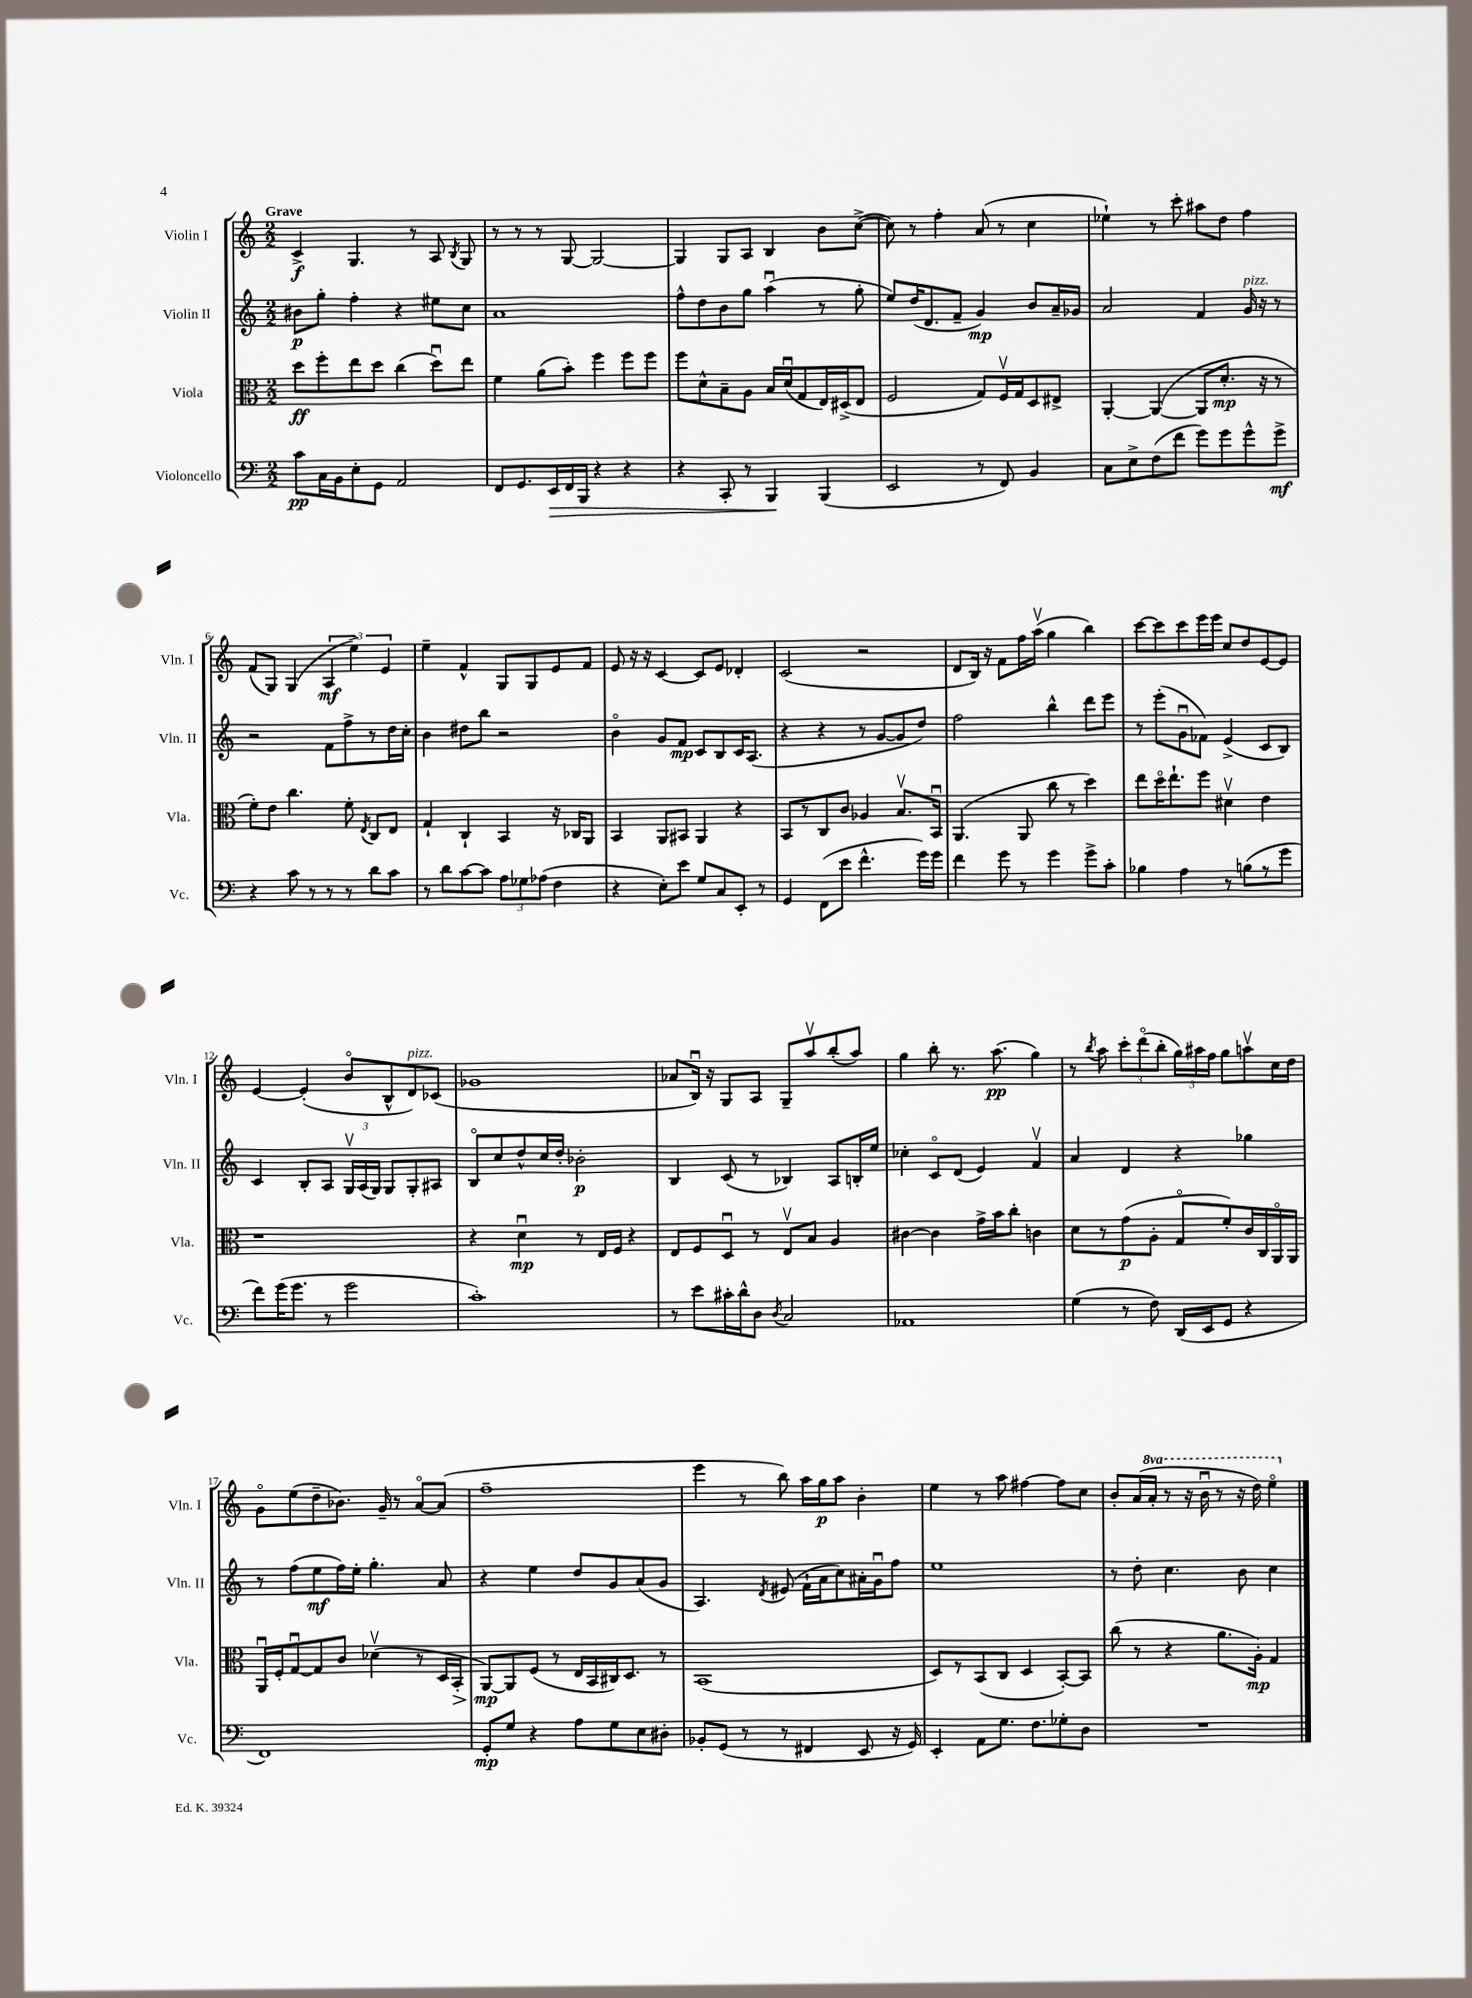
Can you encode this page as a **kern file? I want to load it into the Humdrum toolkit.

**kern	**kern	**kern	**kern
*staff4	*staff3	*staff2	*staff1
*clefF4	*clefC3	*clefG2	*clefG2
*k[]	*k[]	*k[]	*k[]
*M2/2	*M2/2	*M2/2	*M2/2
8c	8dd	8b#	4c^
16C	8ff'	8gg'	.
16BB	.	.	.
8E'	8ee	4ff'	4.G
8GG	8dd	.	.
2AA	(4cc	4r	.
.	.	.	8r
.	8ddu)	8ee#	8A
.	.	.	8qB
.	8ee	8cc	8G
=	=	=	=
8FF	4f	1a	8r
8.GG	.	.	8r
.	(8a	.	8r
16EE	.	.	.
16FF	8b')	.	[8G
16BBB	.	.	.
4r	4ff	.	2G_
4r	8ff	.	.
.	8ff	.	.
=	=	=	=
4r	8ff	8ff^^	4G]
.	8d^^	8dd	.
8CC'	8B~	8b	8G
8r	8A	8gg	8A
4BBB	16B	(4aau	4B
.	(16du	.	.
.	8G	.	.
(4BBB	16E)	8r	8b
.	(16D#^	.	.
.	8E	8gg'	([8cc^
=	=	=	=
2EE	2F	8ee)	8cc])
.	.	(16dd	8r
.	.	8.d	.
.	.	.	4ff'
.	.	8f~	.
8r	8G)	4g)	(8a
8FF)	16Fv	.	8r
.	16G	.	.
4BB	8D	8b	4cc
.	8E#^	16a~	.
.	.	16g-	.
=	=	=	=
8C	[4AA'	2a	4ee-`)
8E^	.	.	.
(8F	(4AA_	.	8r
8f	.	.	8ccc'
8g)	8AA]	4f	8aa#
8g	8.d'	.	8dd
8g^^	.	16g	4ff
.	16r	16r	.
8g^	8r	8r	.
=	=	=	=
4r	8f')	2r	(8f
.	8e	.	8G)
8c	4.cc	.	(4G
8r	.	.	.
8r	.	8f	6A
8r	8f'	8ff^	.
.	.	.	6ee^)
.	8qE	.	.
8d	8C	8r	.
.	.	.	6e
8c	8E	16dd	.
.	.	16cc'	.
=	=	=	=
8r	4G`	4b	4ee~
8d	.	.	.
[8c	4C`	8dd#	4f^^
8c]	.	8bb	.
12A	4BB	2r	8G
12G-	.	.	.
.	.	.	8G
(12A-	.	.	.
4F	16r	.	8e
.	16C-	.	.
.	8AA	.	8f
=	=	=	=
4r	4BB	4bo	8e
.	.	.	16r
.	.	.	16r
8E')	8AA	8g	[4c
8e	8BB#	8f	.
8G	4AA	8c	8c]
8C	.	8B	8e
8EE'	4r	16c	4d-'
.	.	(8.A	.
8r	.	.	.
=	=	=	=
4GG	8BB	4r	(2c
.	8r	.	.
(8FF	8C	4r	.
8e	8c	.	.
4.f^^	4A-	8r	2r
.	.	[8g	.
.	8.Bv	8g]	.
16g)	.	8dd)	.
16g	16BBu	.	.
=	=	=	=
4f	(4.AA	2ff	8d
.	.	.	16B)
.	.	.	16r
8g	.	.	8f
8r	8AA	.	16ff
.	.	.	(16aav
4g	8cc	4bb^^	4gg
.	8r	.	.
8g^	4dd)	8ddd	4bb)
8c'	.	8eee	.
=	=	=	=
4B-	8ee	8r	[8ccc
.	16ddo	(8eee'	8ccc]
.	8.ee`	.	.
4A	.	8gu	8ccc
.	8ff	8f-)	16eee
.	.	.	16eee
8r	4d#v	(4e^	8cc
(8B	.	.	8dd
8r	4e	8c	[8e
8g	.	8B)	8e]
=	=	=	=
8f)	1r	4c	[4e
(16g	.	.	.
8.g	.	.	.
.	.	8B'	(4e']
8r	.	8A	.
2g	.	24Gv	8bo
.	.	(24A	.
.	.	24G)	.
.	.	8G	8B^^
.	.	8G'	8d)
.	.	8A#	(8c-
=	=	=	=
1c')	4r	8Bo	1g-
.	.	8cc	.
.	4du	8dd^^	.
.	.	16cc	.
.	.	16dd'	.
.	8r	2b-'	.
.	16E	.	.
.	16F	.	.
.	4r	.	.
=	=	=	=
8r	8E	4B	8a-
8e	8F	.	16Bu)
.	.	.	16r
16c#'	8Du	(8c	8G
16d^^	.	.	.
8D	8r	8r	8A
8qD	.	.	.
2C	8Ev	4B-)	8G~
.	8B	.	8aav
.	4A	8A	(8bb'
.	.	16B'	8aa)
.	.	16ee	.
=	=	=	=
1AA-	[4c#	4cc-'	4gg
.	4c#]	8co	8bb'
.	.	(8d	8.r
.	16g^	4e)	.
.	16b	.	(8.aa
.	8cc'	.	.
.	4c	4fv	4gg)
=	=	=	=
(4G	8d	4a	8r
.	.	.	8qbb
.	8r	.	8aa
8r	(8g	4d	12ccc'
.	.	.	(12dddo
8F)	8A'	.	.
.	.	.	12bb'
(16DD	8Go	4r	24gg)
.	.	.	24aa#
16EE	.	.	.
.	.	.	24ff
8GG	8f')	.	8gg
4r	16c	4gg-	8aav
.	16C	.	.
.	16AAo	.	16cc
.	16AA	.	16dd
=	=	=	=
1FF)	16AAu	8r	8go
.	16F'	.	.
.	[8Gu	(8ff	(8ee
.	8G]	8ee	8dd~
.	8c	16ff)	8.b-)
.	.	16ee'	.
.	(4d-v	4.gg'	.
.	.	.	16g~
.	.	.	8r
.	8r	.	[8ao
.	16D	8a	(8a]
.	16BB'	.	.
=	=	=	=
8GG'	[8AA)	4r	1ff~
8G	8AA]	.	.
4r	(8F	4ee	.
.	8r	.	.
8A	16E	8dd	.
.	16BB	.	.
8G	16C#)	8g	.
.	8.D	.	.
8E	.	(8a	.
8D#'	8r	8g	.
=	=	=	=
8BB-'	(1BB	4.A)	4eee
(8GG	.	.	.
8r	.	.	8r
.	.	8qd	.
8r	.	(8e#	8bb)
4FF#	.	16f`	16aa
.	.	16a	16gg
.	.	8cc)	8aa
8EE	.	16a#'	4b'
.	.	16gu	.
16r	.	8ff	.
16GG)	.	.	.
=	=	=	=
4EE'	8D)	1ee	4ee
.	8r	.	.
8AA	(8BB	.	8r
8.G	8C	.	8aa
.	4D	.	[4ff#
8.F	.	.	.
8G-'	[8BB')	.	8ff#]
8D	8BB]	.	8cc
=	=	=	=
1r	(8cc	8r	8b'
.	8r	8dd'	(16a
.	.	.	16aa'
.	4r	4.cc	8r
.	.	.	16r
.	.	.	16bbu
.	8.a	.	8r
.	.	8b	16r
.	16A')	.	16ddd)
.	4G	4cc	4eeeo
==	==	==	==
*-	*-	*-	*-
